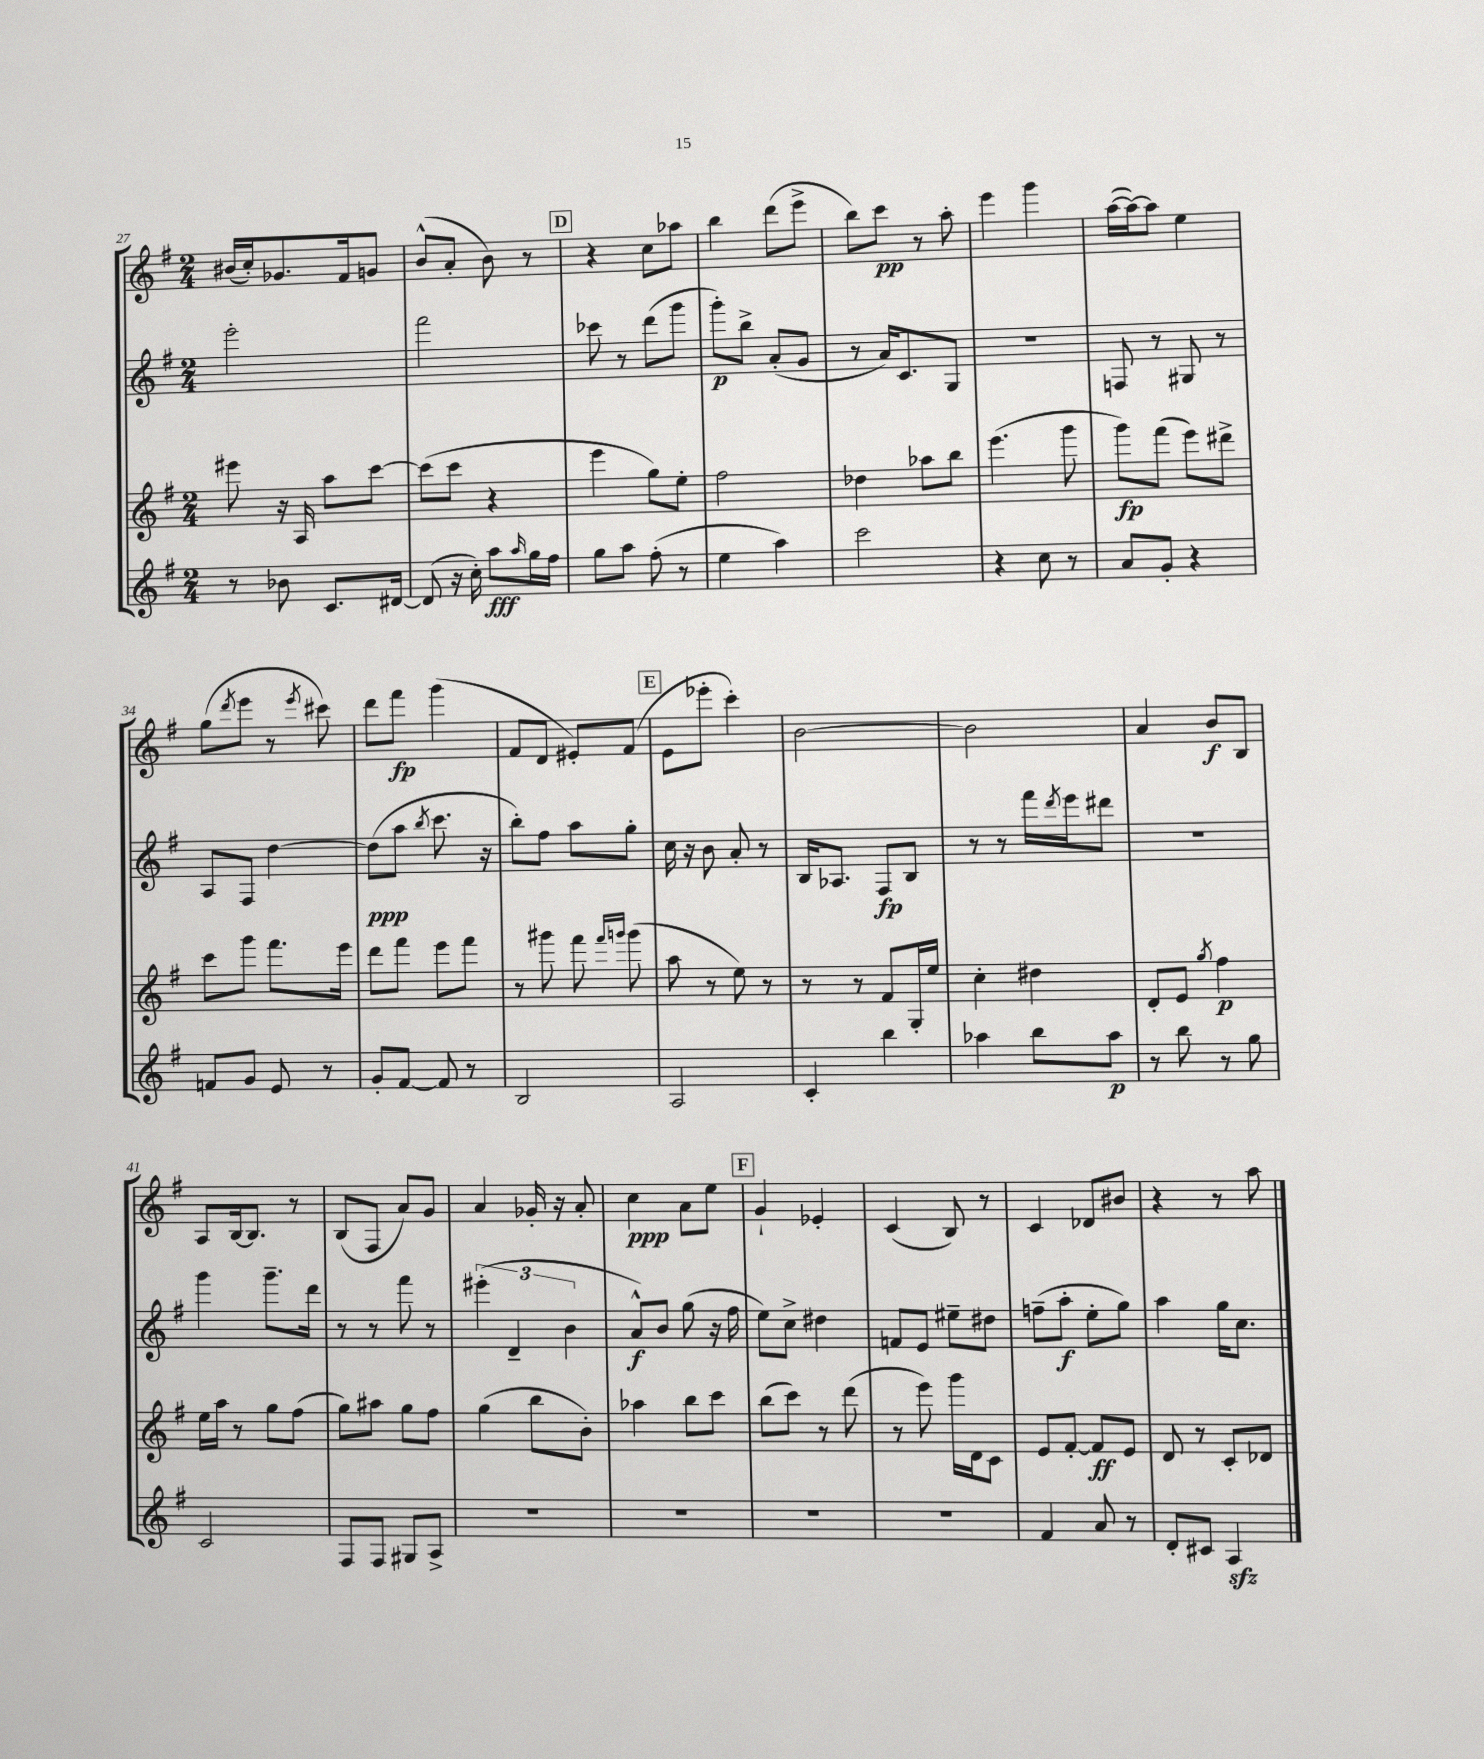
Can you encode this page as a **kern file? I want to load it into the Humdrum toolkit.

**kern	**kern	**kern	**kern
*staff4	*staff3	*staff2	*staff1
*clefG2	*clefG2	*clefG2	*clefG2
*k[f#]	*k[f#]	*k[f#]	*k[f#]
*M2/4	*M2/4	*M2/4	*M2/4
8r	8eee#	2eee'	(16b#
.	.	.	16cc')
8b-	16r	.	8.g-
.	16A	.	.
8.c	8aa	.	.
.	.	.	16f#
.	[8ccc	.	8g
[16d#	.	.	.
=	=	=	=
(8d#]	(8ccc]	2fff#	(8b^^
16r	8ccc	.	8a'
16cc')	.	.	.
8aa	4r	.	8b)
16qqaa	.	.	.
16gg	.	.	8r
16ff#	.	.	.
=	=	=	=
8gg	4eee	8ccc-	4r
8aa	.	8r	.
(8ff#'	8gg)	(8ddd	8cc
8r	8ee'	8ggg	8aa-
=	=	=	=
4ee	2ff#	8ggg')	4bb
.	.	8bb^	.
4aa)	.	(8a'	(8ddd
.	.	8g	8eee^
=	=	=	=
2ccc	4dd-	8r	8bb)
.	.	16a)	8ccc
.	.	8.c	.
.	8aa-	.	8r
.	8bb	8G	8aa'
=	=	=	=
4r	(4.eee	2r	4eee
8cc	.	.	4ggg
8r	8ggg	.	.
=	=	=	=
8a	8ggg)	8F	([16aa
.	.	.	16aa_)
8g'	(8fff#	8r	8aa]
4r	8eee)	8G#	4ee
.	8ddd#^	8r	.
=	=	=	=
8f	8ccc	8A	(8gg
.	.	.	8qddd
8g	8ggg	8F#	8eee
8e	8.fff#	[4dd	8r
.	.	.	8qeee
8r	.	.	8ccc#)
.	16eee	.	.
=	=	=	=
8g'	8ddd	(8dd]	8ddd
[8f#	8fff#	8aa	8fff#
.	.	8qbb	.
8f#]	8eee	8.ccc	(4ggg
8r	8fff#	.	.
.	.	16r	.
=	=	=	=
2B	8r	8bb')	8f#
.	8ggg#	8ff#	8d
.	8fff#	8aa	8e#')
.	16qqfff#	.	.
.	16qqggg	.	.
.	(8ggg	8gg'	(8f#
=	=	=	=
2A	8aa	16cc	8e
.	.	16r	.
.	8r	8b	8eee-'
.	8ee)	8a'	4ccc')
.	8r	8r	.
=	=	=	=
4c'	8r	16B	[2b
.	.	8.A-	.
.	8r	.	.
4bb	8f#	8F#	.
.	16G'	8B	.
.	16ee	.	.
=	=	=	=
4aa-	4cc'	8r	2b]
.	.	8r	.
8bb	4dd#	16fff#	.
.	.	8qddd	.
.	.	16eee	.
8aa-	.	8ddd#	.
=	=	=	=
8r	8d'	2r	4a
8bb	8e	.	.
.	8qgg	.	.
8r	4ff#	.	8b
8gg	.	.	8B
=	=	=	=
2c	16ee	4ggg	8A
.	16aa	.	.
.	8r	.	[16B
.	.	.	8.B]
.	8gg	8.ggg~	.
.	(8ff#	.	8r
.	.	16ddd	.
=	=	=	=
8F#	8gg)	8r	(8B
8F#	8aa#	8r	8F#
8G#	8gg	8fff#	8a)
8A^	8ff#	8r	8g
=	=	=	=
2r	(4gg	(6eee#'	4a
.	.	6d~	.
.	8bb	.	16g-'
.	.	.	16r
.	.	6b	.
.	8b')	.	8a'
=	=	=	=
2r	4aa-	8a^^)	4cc
.	.	8b	.
.	8bb	(8gg	8a
.	8ccc	16r	8ee
.	.	16ff#	.
=	=	=	=
2r	(8bb	8ee)	4g`
.	8ccc)	8cc^	.
.	8r	4dd#	4e-'
.	(8ddd	.	.
=	=	=	=
2r	8r	8f	(4c
.	8eee)	8e	.
.	16ggg	8ee#~	8B)
.	16d	.	.
.	8c	8dd#	8r
=	=	=	=
4f#	8e	(8ff~	4c
.	[8f#'	8aa'	.
8a	8f#]	8ee'	8d-
8r	8e	8gg)	8b#
=	=	=	=
8d'	8d	4aa	4r
8c#	8r	.	.
4A	8c'	16gg	8r
.	.	8.cc	.
.	8d-	.	8aa
==	==	==	==
*-	*-	*-	*-
